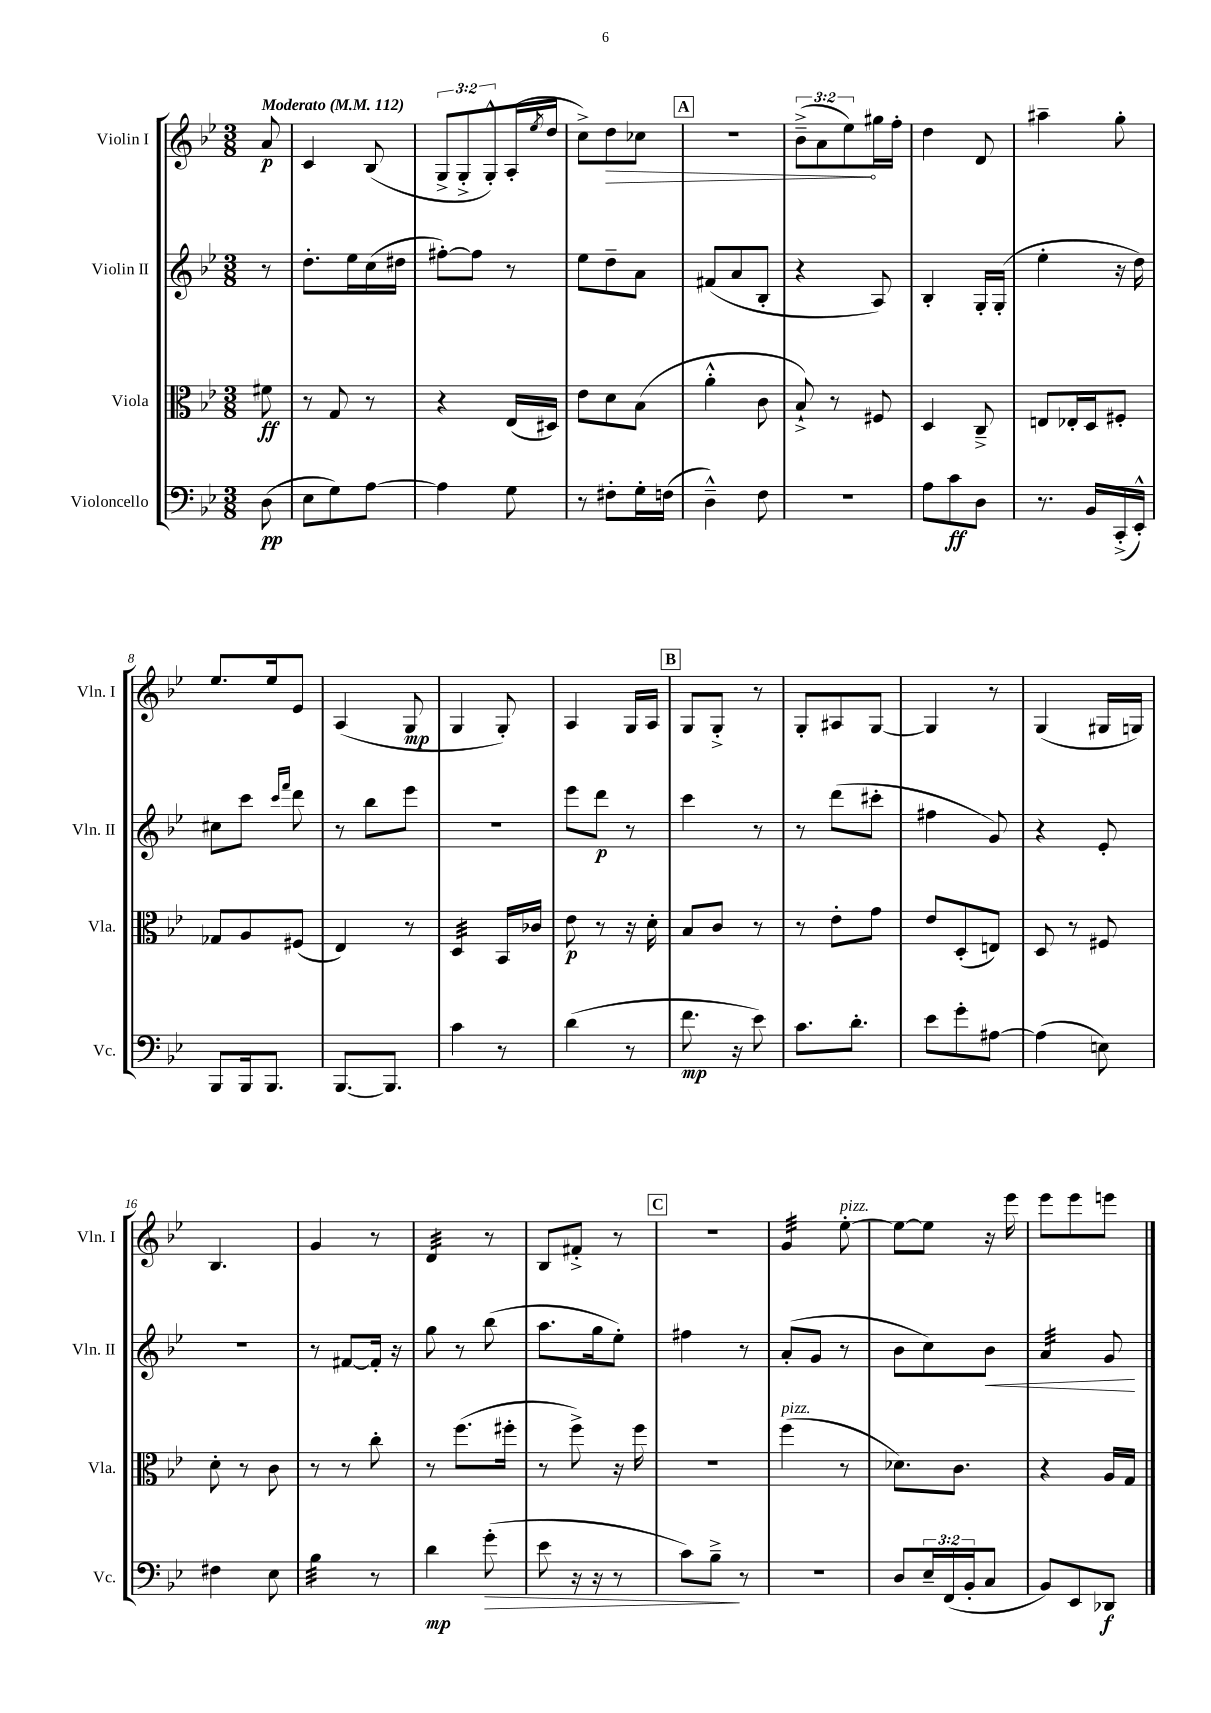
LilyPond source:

<<
\new StaffGroup <<
\new Staff = "s0" \with { instrumentName = "Violin I" shortInstrumentName = "Vln. I" } {
    \clef treble \key bes \major \numericTimeSignature \time 3/8 \override Staff.TupletNumber.text = #tuplet-number::calc-fraction-text \partial 8 \tempo "Moderato" 4 = 112
    a'8\p |
    c'4 bes8( |
    \tuplet 3/2 { g8-> g8-.-> g8-.-^) } a16-.( \acciaccatura { ees''8 } d''16 |
    c''8->) \once \override Hairpin.circled-tip = ##t d''8\> ces''8 |
    \mark \markup { \box "A" } r4. |
    \tuplet 3/2 { bes'8--->( a'8 ees''8\!) } gis''16 f''16-. |
    d''4 d'8 |
    ais''4-- g''8-. |
    ees''8. ees''16 ees'8 |
    a4( g8\mp |
    g4 g8-.) |
    a4 g16 a16 |
    \mark \markup { \box "B" } g8 g8-.-> r8 |
    g8-. ais8 g8~ |
    g4 r8 |
    g4( gis16 g16) |
    bes4. |
    g'4 r8 |
    d'4:32 r8 |
    bes8 fis'8-.-> r8 |
    \mark \markup { \box "C" } R4. |
    g'4:32 ees''8~-.^\markup { \italic "pizz." } |
    ees''8~ ees''8 r16 ees'''16 |
    ees'''8 ees'''8 e'''8 \bar "|." |
}
\new Staff = "s1" \with { instrumentName = "Violin II" shortInstrumentName = "Vln. II" } {
    \clef treble \key bes \major \numericTimeSignature \time 3/8 \partial 8
    r8 |
    d''8.-. ees''16 c''16( dis''16 |
    fis''8~-.) fis''8 r8 |
    ees''8 d''8-- a'8 |
    \mark \markup { \box "A" } fis'8( a'8 bes8-. |
    r4 a8) |
    bes4-. g16-. g16-.( |
    ees''4-. r16 d''16) |
    cis''8 c'''8 \grace { c'''16 f'''16 } d'''8 |
    r8 bes''8 ees'''8 |
    R4. |
    ees'''8 d'''8\p r8 |
    \mark \markup { \box "B" } c'''4 r8 |
    r8 d'''8( cis'''8-. |
    fis''4 g'8) |
    r4 ees'8-. |
    R4. |
    r8 fis'8~ fis'16-. r16 |
    g''8 r8 bes''8( |
    a''8. g''16 ees''8-.) |
    \mark \markup { \box "C" } fis''4 r8 |
    a'8-.( g'8 r8 |
    bes'8 c''8) bes'8\< |
    a'4:32 g'8\! \bar "|." |
}
\new Staff = "s2" \with { instrumentName = "Viola" shortInstrumentName = "Vla." } {
    \clef alto \key bes \major \numericTimeSignature \time 3/8 \partial 8
    fis'8\ff |
    r8 g8 r8 |
    r4 ees16( dis16) |
    ees'8 d'8 bes8( |
    \mark \markup { \box "A" } a'4-.-^ c'8 |
    bes8-!->) r8 fis8 |
    d4 c8---> |
    e8 ees16-. d16 fis8-. |
    ges8 a8 fis8( |
    ees4) r8 |
    d4:32 bes,16 ces'16 |
    ees'8\p r8 r16 d'16-. |
    \mark \markup { \box "B" } bes8 c'8 r8 |
    r8 ees'8-. g'8 |
    ees'8 d8-.( e8) |
    d8 r8 fis8 |
    d'8-. r8 c'8 |
    r8 r8 c''8-. |
    r8 f''8.( fis''16-. |
    r8 f''8->) r16 f''16 |
    \mark \markup { \box "C" } R4. |
    f''4^\markup { \italic "pizz." }( r8 |
    des'8.) c'8. |
    r4 a16 g16 \bar "|." |
}
\new Staff = "s3" \with { instrumentName = "Violoncello" shortInstrumentName = "Vc." } {
    \clef bass \key bes \major \numericTimeSignature \time 3/8 \override Staff.TupletNumber.text = #tuplet-number::calc-fraction-text \partial 8
    d8\pp( |
    ees8 g8) a8~ |
    a4 g8 |
    r8 fis8-. g16-. f16( |
    \mark \markup { \box "A" } d4---^) f8 |
    r4. |
    a8 c'8\ff d8 |
    r8. bes,16 c,16-.->( ees,16-.-^) |
    bes,,8 bes,,16 bes,,8. |
    bes,,8.~ bes,,8. |
    c'4 r8 |
    d'4( r8 |
    \mark \markup { \box "B" } f'8.\mp r16 ees'8) |
    c'8. d'8.-. |
    ees'8 g'8-. ais8~ |
    ais4( e8) |
    fis4 ees8 |
    bes4:32 r8 |
    d'4\mp g'8-.\>( |
    ees'8 r16 r16 r8 |
    \mark \markup { \box "C" } c'8) bes8--->\! r8 |
    R4. |
    d8 \tuplet 3/2 { ees16-- f,16( bes,16-. } c8 |
    bes,8) ees,8 des,8\f \bar "|." |
}
>>
>>
